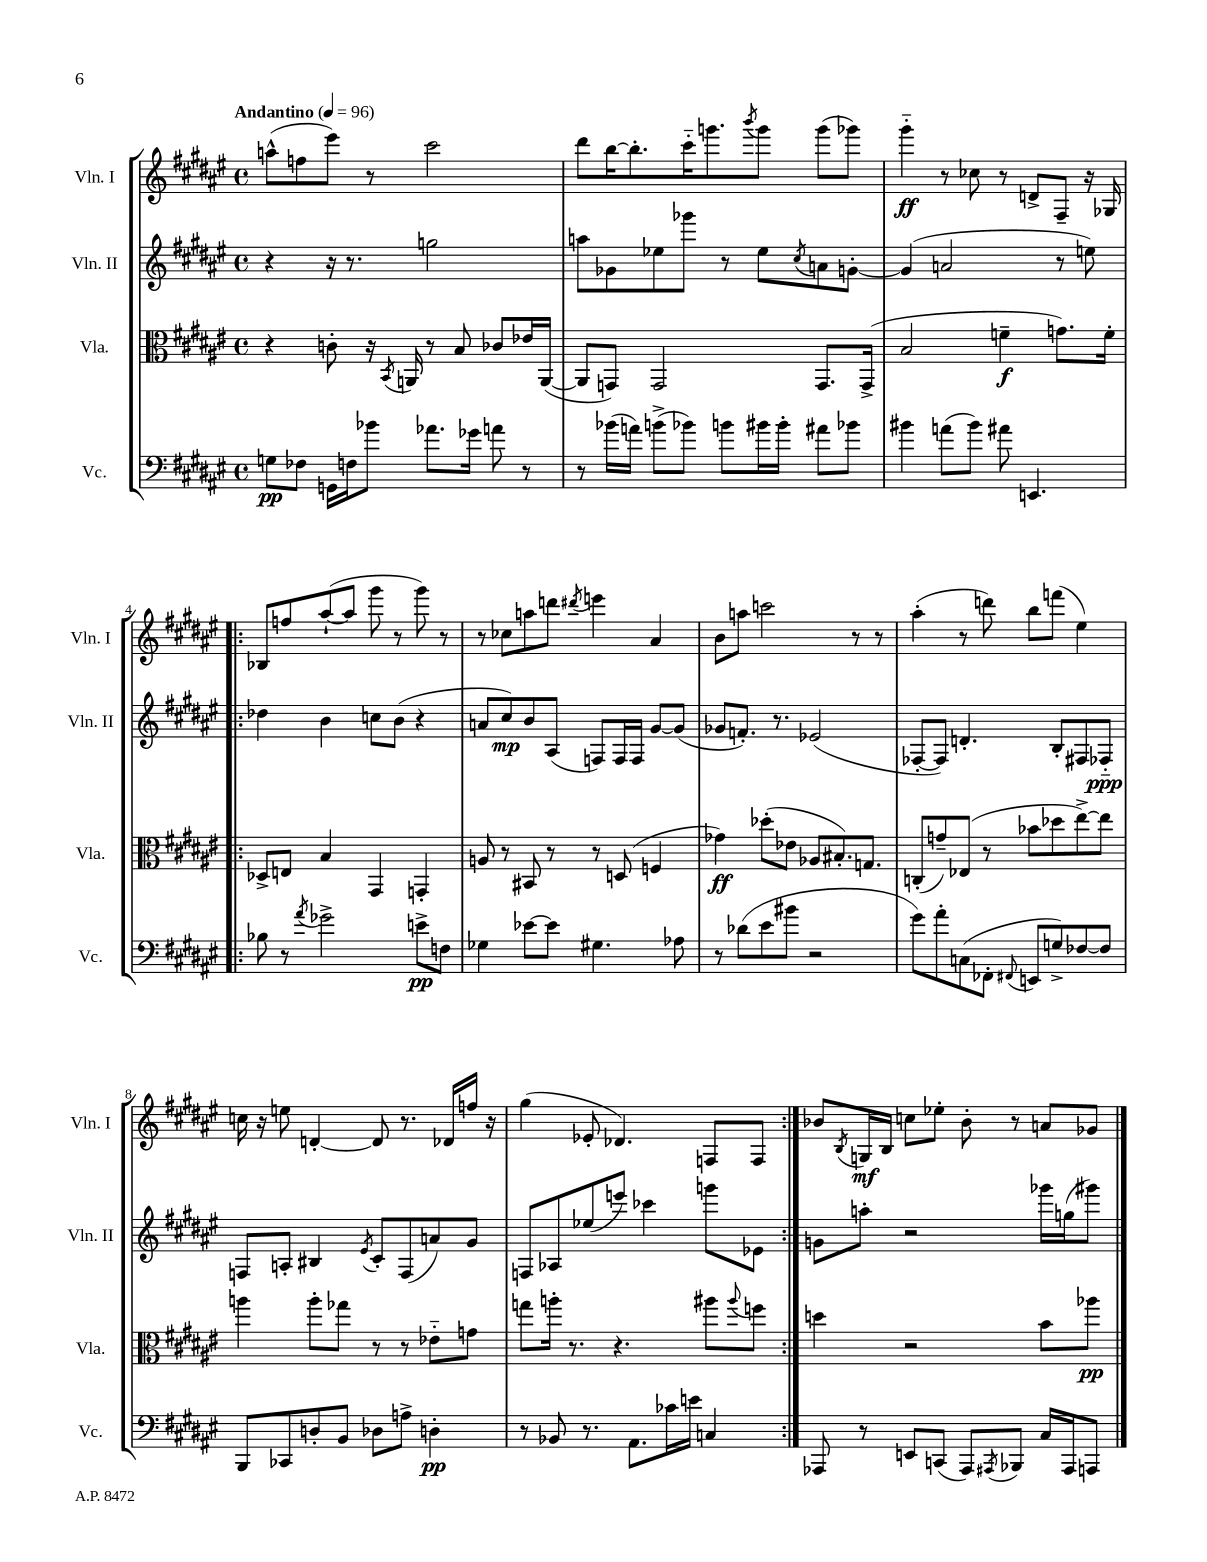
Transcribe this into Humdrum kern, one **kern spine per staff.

**kern	**kern	**kern	**kern
*staff4	*staff3	*staff2	*staff1
*clefF4	*clefC3	*clefG2	*clefG2
*k[f#c#g#d#a#e#]	*k[f#c#g#d#a#e#]	*k[f#c#g#d#a#e#]	*k[f#c#g#d#a#e#]
*M4/4	*M4/4	*M4/4	*M4/4
*met(c)	*met(c)	*met(c)	*met(c)
*MM96	*MM96	*MM96	*MM96
8G\L	4r	4r	(8aa^^\L
8F-\J	.	.	8ff\
16GG\LL	8c'\	16r	8eee#\J)
16F\J	.	8.r	.
8b-\J	16r	.	8r
.	8qBB/	.	.
.	16AA/	.	.
8.a-\L	8r	2gg\	2ccc#\
.	8B/	.	.
16g-\Jk	.	.	.
8a\	8c-/L	.	.
8r	16e-/L	.	.
.	([16AA/JJ	.	.
=	=	=	=
8r	8AA/]L	8aa\L	8ddd#\L
(16b-\LL	8GG/J)	8g-\	[16bb\K
16a\JJ)	.	.	8.bb'\]
(8b^\L	2GG/	8ee-\	.
8b-\J)	.	8ggg-\J	16ccc#'~\K
.	.	.	8.ggg\
8b\L	.	8r	.
.	.	.	8qbbb/
16b#\L	.	8ee-\L	8ggg\J
16b#'\JJ	.	.	.
.	.	8qcc#/	.
8a#\L	8.GG/L	8a\	(8ggg\L
8b-\J	.	[8g'\J	8ggg-\J)
.	(16GG^/Jk	.	.
=	=	=	=
4b#\	2B/	(4g/]	4ggg#'~\
(8a\L	.	2a/	8r
8b#\J)	.	.	8cc-\
8a#\	4f~\	.	8r
4.EE/	.	.	8d^/L
.	8.g\L)	8r	8F#~/J
.	.	8ee\)	16r
.	16f'\Jk	.	16G-/
=!|:	=!|:	=!|:	=!|:
8B-\	8D-^/L	4dd-\	8B-/L
8r	8E/J	.	8ff/
8qa#/	.	.	.
2g-^\	4B/	4b\	([8aa#`/
.	.	.	8aa#/]J
.	4GG#/	8cc\L	8ggg#\
.	.	(8b\J	8r
8e^\L	4GG'/	4r	8ggg#\)
8F\J	.	.	8r
=	=	=	=
4G-\	8A/	8a/L	8r
.	8r	8cc#/)	8cc-\L
[8e-\L	8BB#/	8b/	8aa\
8e-\]J	8r	(8A#/J	8ddd\J
.	.	.	8qddd#/
4.G#\	8r	8F/L)	4eee\
.	(8D/	16F/L	.
.	.	16F/JJ	.
.	4F/	[8g#/L	4a#/
8A-\	.	(8g#/]J	.
=	=	=	=
8r	4g-\)	8g-/L	8b\L
(8d-\L	.	8.f'/J)	8aa\J
8e#\	(8dd-'\L	.	2ccc\
.	.	8.r	.
8b#\J	8e-\J	.	.
2r	8A-/L	(2e-/	.
.	8.B#'/)	.	.
.	.	.	8r
.	8.G/J	.	.
.	.	.	8r
=	=	=	=
8g#\L)	(8C'/L	[8F-'/L	(4aa#'\
8a#'\	8g~/)	8F-/]J)	.
(8C\	(8E-/J	4.d'/	8r
8FF-'\J	8r	.	8ddd\)
8qqFF#/	.	.	.
8EE/L	8b-\L	.	8bb\L
8G^/)	8dd-\	8B'/L	(8fff\J
[8F-/	[8ee#^\)	8F#/	4ee#\)
8F-/]J	8ee#\]J	8F-'~/J	.
=	=	=	=
8BBB/L	4aa\	8F/L	16cc\
.	.	.	16r
8CC-/	.	8A'/J	8ee\
8D'/	8aa'\L	4B#/	[4d'/
8BB/J	8gg-\J	.	.
.	.	8qe#/	.
8D-\L	8r	8c#'/L	8d/]
8A^\J	8r	(8F/	8.r
4D'\	8e-'~\L	8a/)	.
.	.	.	16d-/LL
.	8g\J	8g#/J	16ff/JJ
.	.	.	16r
=	=	=	=
8r	8gg\L	8F/L	(4gg#\
8BB-/	16aa'\Jk	8A-/	.
.	8.r	.	.
8.r	.	(8ee-/	8e-'/
.	4.r	8eee/J)	4.d-/)
8.AA#\L	.	.	.
.	.	4ccc-\	.
16c-\L	.	.	.
16e\JJ	.	.	.
4C/	8aa#\L	8ggg\L	8F/L
.	8qqaa#/	.	.
.	8ff\J	8e-\J	8F/J
=:|!	=:|!	=:|!	=:|!
8AAA-/	4dd\	8g\L	8b-/L
.	.	.	8qB/
8r	.	8aa'\J	16G/L
.	.	.	16B/JJ
8EE/L	2r	2r	8cc\L
(8CC/J	.	.	8ee-'\J
8AAA-/L)	.	.	8b-'\
8qAAA#/	.	.	.
8BBB-/J	.	.	8r
16C#/LL	8b\L	16ggg-\LL	8a/L
16AAA#/J	.	(16gg\J	.
8AAA/J	8aa-\J	8ggg#\J)	8g-/J
==	==	==	==
*-	*-	*-	*-
